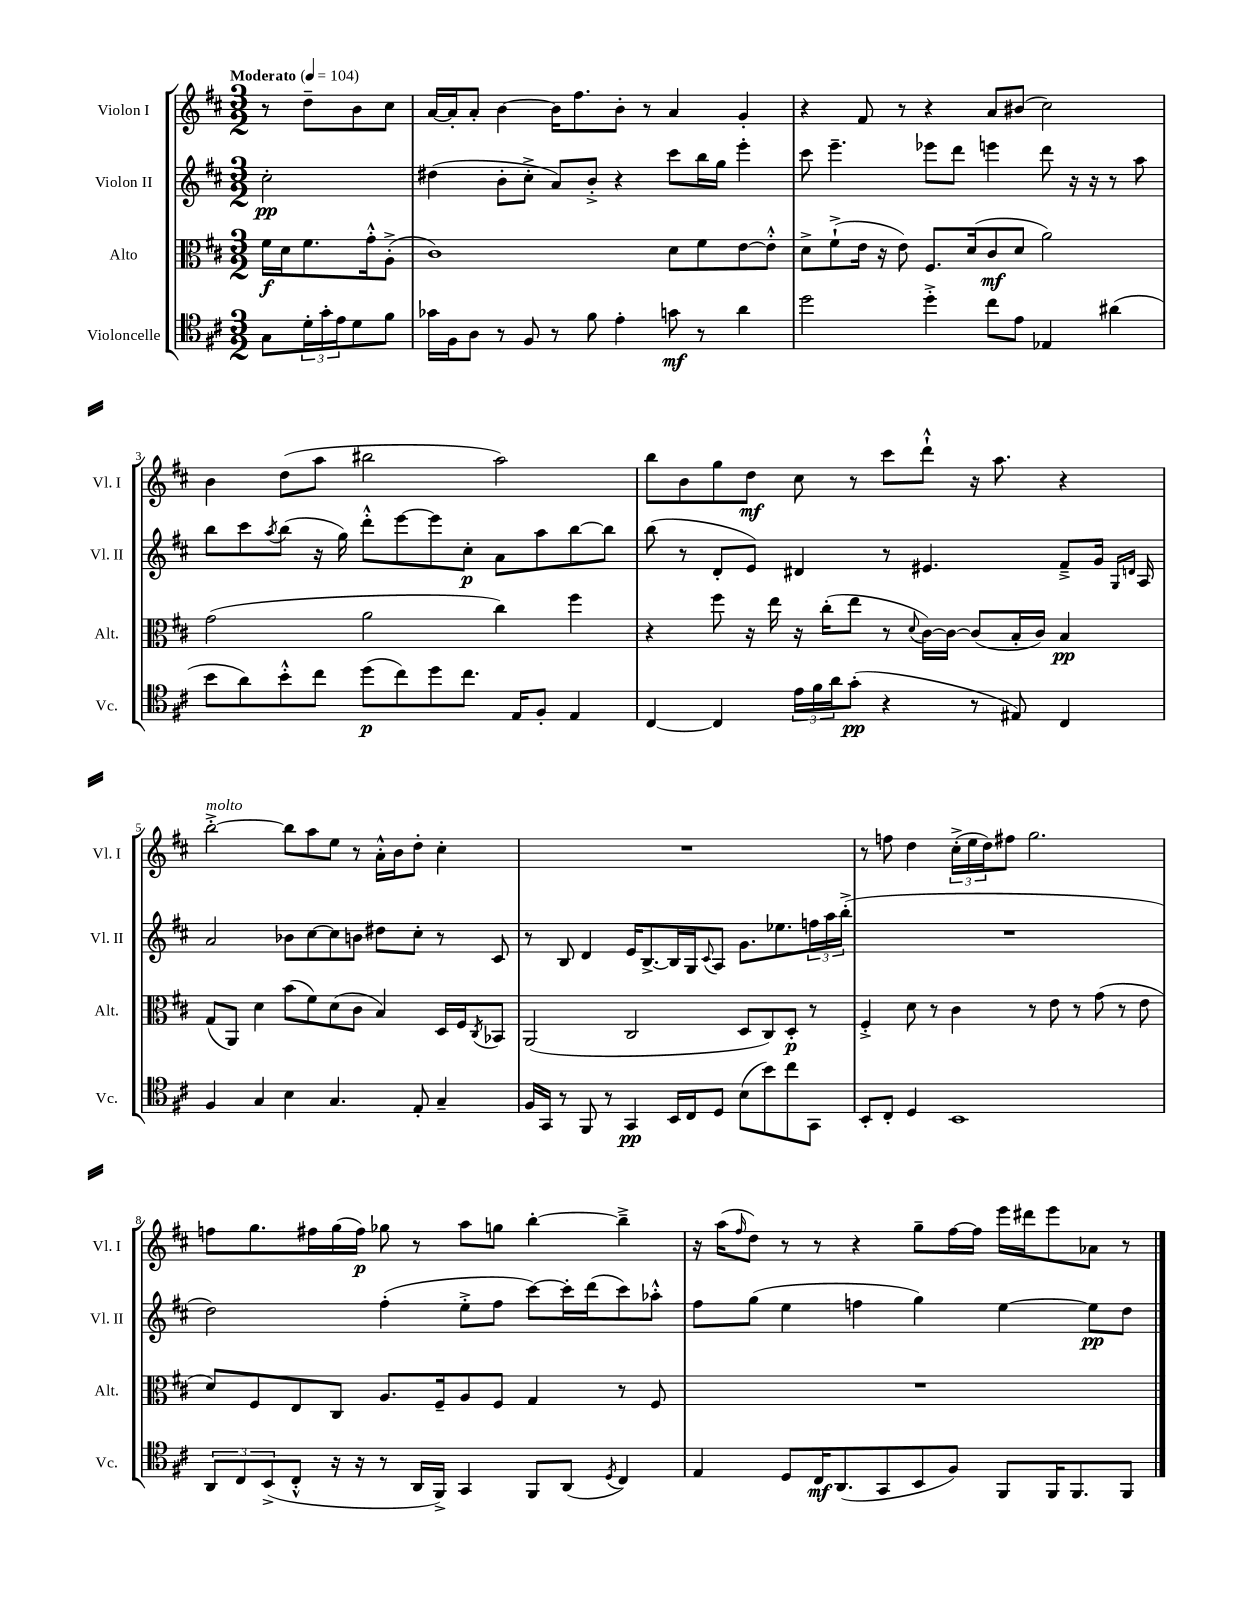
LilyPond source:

<<
\new StaffGroup <<
\new Staff = "s0" \with { instrumentName = "Violon I" shortInstrumentName = "Vl. I" } {
    \clef treble \key d \major \numericTimeSignature \time 3/2 \partial 2 \tempo "Moderato" 4 = 104
    r8 d''8-- b'8 cis''8 |
    a'16~ a'16-. a'8-. b'4~ b'16 fis''8. b'8-. r8 a'4 g'4-. |
    r4 fis'8 r8 r4 a'8 bis'8( cis''2) |
    b'4 d''8( a''8 bis''2 a''2) |
    b''8 b'8 g''8 d''8\mf cis''8 r8 cis'''8 d'''8-!-^ r16 a''8. r4 |
    b''2~-.->^\markup { \italic "molto" } b''8 a''8 e''8 r8 a'16-.-^ b'16 d''8-. cis''4-. |
    R1. |
    r8 f''8 d''4 \tuplet 3/2 { cis''16-.->( e''16 d''16) } fis''8 g''2. |
    f''8 g''8. fis''16 g''16( fis''16\p) ges''8 r8 a''8 g''8 b''4~-. b''4---> |
    r16 a''16( \grace { fis''16 } d''8) r8 r8 r4 g''8-- fis''16~ fis''16 e'''16 dis'''16 e'''8 aes'8 r8 \bar "|." |
}
\new Staff = "s1" \with { instrumentName = "Violon II" shortInstrumentName = "Vl. II" } {
    \clef treble \key d \major \numericTimeSignature \time 3/2 \partial 2
    cis''2-.\pp |
    dis''4( b'8-. cis''8-.-> a'8) b'8-.-> r4 cis'''8 b''16 g''16 e'''4-. |
    cis'''8 e'''4.-- ees'''8 d'''8 e'''4 d'''8 r16 r16 r8 a''8 |
    b''8 cis'''8 \acciaccatura { a''8 } b''8( r16 g''16) d'''8-.-^ e'''8~ e'''8 cis''8-.\p a'8 a''8 b''8~ b''8 |
    b''8( r8 d'8-. e'8) dis'4 r8 eis'4. fis'8---> g'16 \grace { g16 d'16 } a16 |
    a'2 bes'8 cis''8~ cis''8 b'8 dis''8 cis''8-. r8 cis'8 |
    r8 b8 d'4 e'16 b8.~-> b16 g16 \appoggiatura { cis'8 } a8 g'8. ees''8. \tuplet 3/2 { f''16 a''16 b''16-.->( } |
    R1. |
    d''2) fis''4-.( e''8-.-> fis''8 cis'''8~) cis'''16-. d'''16( cis'''8) aes''8-.-^ |
    fis''8 g''8( e''4 f''4 g''4) e''4~ e''8\pp d''8 \bar "|." |
}
\new Staff = "s2" \with { instrumentName = "Alto" shortInstrumentName = "Alt." } {
    \clef alto \key d \major \numericTimeSignature \time 3/2 \partial 2
    fis'16\f d'16 fis'8. g'16-.-^ a8-.->( |
    cis'1) d'8 fis'8 e'8~ e'8-.-^ |
    d'8-> fis'8-!->( e'16 r16 e'8) fis8. d'16( cis'8\mf d'8 a'2) |
    g'2( a'2 cis''4) fis''4 |
    r4 fis''8 r16 e''16 r16 cis''16-.( e''8 r8 \appoggiatura { d'8 } cis'16~) cis'16~ cis'8( b16-. cis'16) b4\pp |
    g8( a,8) d'4 b'8( fis'8) d'8( cis'8 b4) d16 fis16 \acciaccatura { cis8 } bes,8 |
    a,2( cis2 d8 cis8) d8-.\p r8 |
    fis4-.-> d'8 r8 cis'4 r8 e'8 r8 g'8( r8 e'8 |
    d'8) fis8 e8 cis8 a8. fis16-- a8 fis8 g4 r8 fis8 |
    R1. \bar "|." |
}
\new Staff = "s3" \with { instrumentName = "Violoncelle" shortInstrumentName = "Vc." } {
    \clef tenor \key d \major \numericTimeSignature \time 3/2 \partial 2
    g8 \tuplet 3/2 { d'16-. g'16-. e'16 } d'8 fis'8 |
    ges'16 fis16 a8 r8 fis8 r8 fis'8 e'4-. g'8\mf r8 a'4 |
    d''2 d''4-.-> cis''8 e'8 ees4 ais'4( |
    b'8 a'8) b'8-.-^ cis''8 d''8\p( cis''8) d''8 cis''8. e16 fis8-. e4 |
    cis4~ cis4 \tuplet 3/2 { e'16 fis'16 a'16 } g'8-.\pp( r4 r8 eis8) cis4 |
    fis4 g4 b4 g4. e8-. g4-- |
    fis16 g,16 r8 fis,8 r8 g,4\pp b,16 cis16 d8 b8( b'8) cis''8 g,8 |
    b,8-. cis8-. d4 b,1 |
    \tuplet 3/2 { a,8 cis8 b,8->( } cis8-.-^ r16 r16 r8 a,16 fis,16->) g,4 fis,8 a,8( \acciaccatura { d8 } cis4) |
    e4 d8 cis16\mf a,8.( g,8 b,8 fis8) fis,8 fis,16 fis,8. fis,8 \bar "|." |
}
>>
>>
